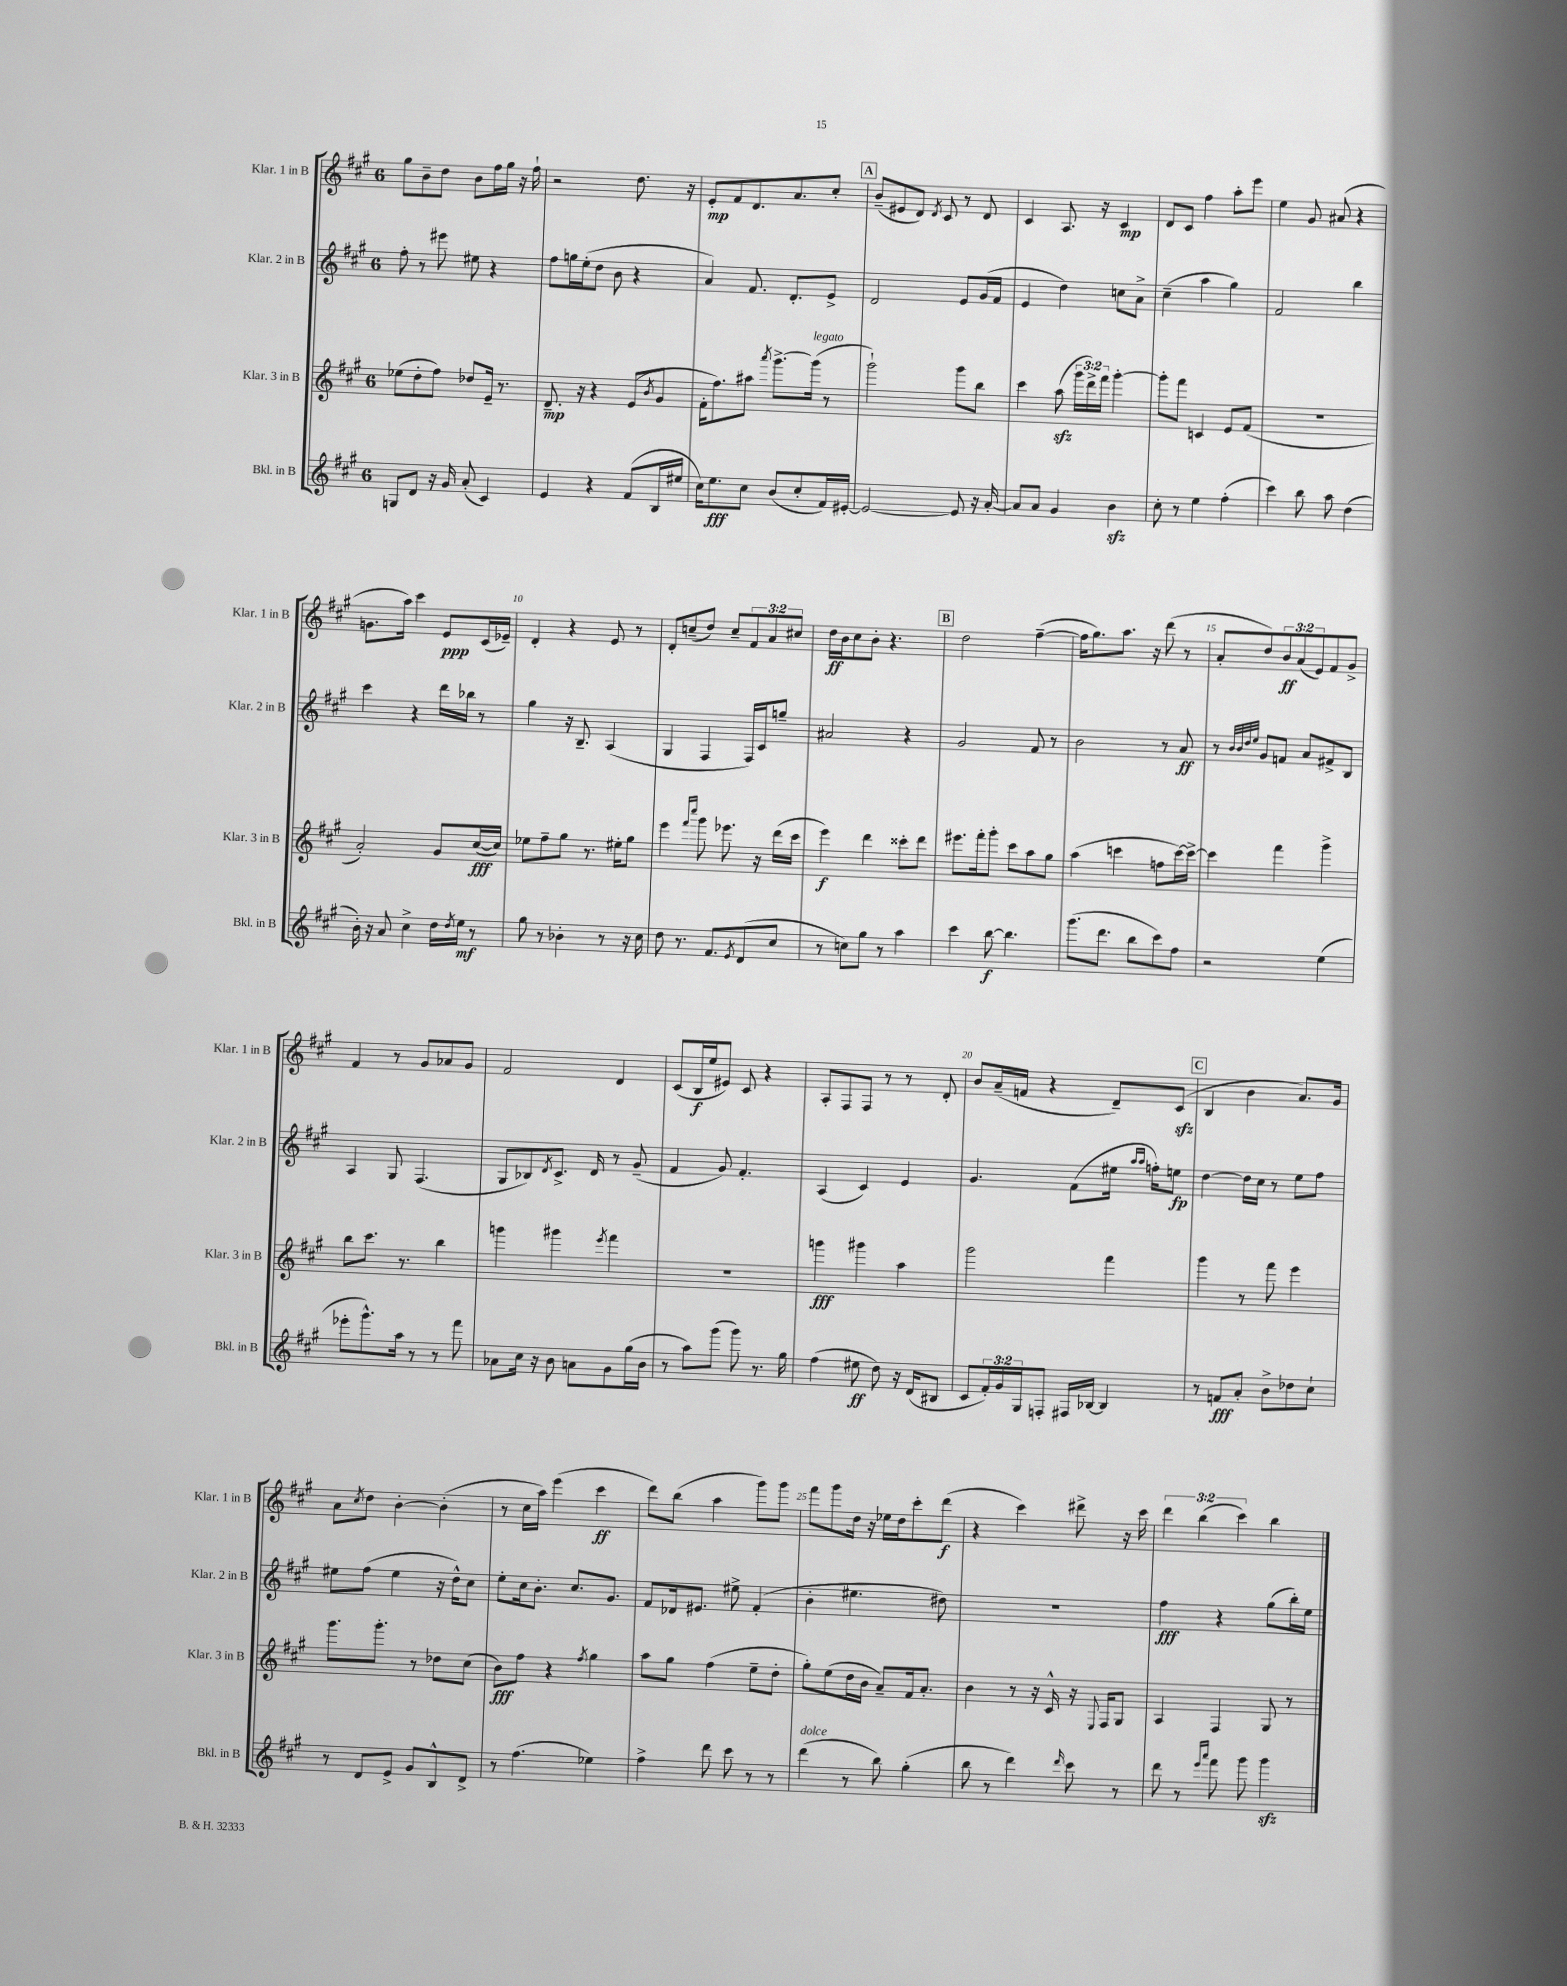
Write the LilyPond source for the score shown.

<<
\new StaffGroup <<
\new Staff = "s0" \with { instrumentName = "Klar. 1 in B" shortInstrumentName = "Klar. 1 in B" } {
    \clef treble \key a \major \once \override Staff.TimeSignature.style = #'single-digit \time 6/8 \override Staff.TupletNumber.text = #tuplet-number::calc-fraction-text
    gis''8 b'8-- d''8 b'8 fis''16 gis''16 r16 fis''16-! |
    r2 d''8. r16 |
    e'8-.\mp fis'8 d'8. a'8. cis''8-. |
    \mark \markup { \box "A" } b'8--( eis'8 d'8) \acciaccatura { d'8 } cis'8 r8 d'8 |
    cis'4 a8. r16 cis'4\mp |
    d'8 cis'8 fis''4 a''8-. e'''8 |
    e''4 gis'8 ais'8( r4 |
    g'8. a''16) cis'''4 e'8\ppp cis'16( ees'16--) |
    d'4-. r4 e'8 r8 |
    d'8-. c''8--( d''8) c''8-- \tuplet 3/2 { fis'8 a'8 cis''8 } |
    d''16\ff b'16 cis''8 b'8-. r4. |
    \mark \markup { \box "B" } d''2 fis''4~--( |
    fis''16 gis''8.) a''8. r16 d'''8( r8 |
    a'8-. d''8) \tuplet 3/2 { b'8\ff a'8( e'8) } fis'8 gis'8-> |
    fis'4 r8 gis'8 aes'8 gis'8 |
    fis'2 d'4 |
    cis'8( b16\f e''16 eis'8) cis'8 r4 |
    a8-. fis8 fis8 r8 r8 d'8-. |
    b'8 a'16--( f'16 r4 d'8--) cis'8\sfz( |
    \mark \markup { \box "C" } b4 b'4 a'8.) gis'16 |
    a'8 \acciaccatura { cis''8 } d''8 b'4~-. b'4-.( |
    r8 cis''16 a''16) e'''4( cis'''4\ff |
    d'''8) b''8( a''4 gis'''8) gis'''8 |
    fis'''8 gis'''8 d''16 r16 ees''16 d''16 cis'''8-. d'''8\f( |
    r4 cis'''4) dis'''8-> r16 cis'''16 |
    \tuplet 3/2 { d'''4 b''4( cis'''4) } b''4 \bar "|." |
}
\new Staff = "s1" \with { instrumentName = "Klar. 2 in B" shortInstrumentName = "Klar. 2 in B" } {
    \clef treble \key a \major \once \override Staff.TimeSignature.style = #'single-digit \time 6/8
    fis''8-. r8 eis'''8 eis''8 r4 |
    fis''8 g''16 e''16-.( d''8 b'8 r4 |
    a'4) fis'8. d'8.-. e'8-> |
    \mark \markup { \box "A" } d'2 e'8 gis'16( fis'16 |
    e'4 d''4) c''8 a'8-> |
    cis''4--( a''4 gis''4) |
    fis'2 b''4 |
    cis'''4 r4 d'''16 bes''16 r8 |
    gis''4 r16 b8.-- a4( |
    gis4 fis4 fis16) cis'16 g''8-- |
    ais'2 r4 |
    \mark \markup { \box "B" } gis'2 fis'8 r8 |
    b'2 r8 a'8\ff |
    r8 \grace { b'32 b'32 d''32 e''32 } gis'8 f'8 a'8 fis'8-> b8 |
    a4 gis8 fis4.( |
    gis8 bes8) \acciaccatura { d'8 } cis'8.-> d'16 r8 gis'8--( |
    fis'4 gis'8) fis'4.-. |
    a4( cis'4) e'4 |
    gis'4. fis'8( eis''16 \grace { a''16 a''16 } f''16-.) e''8\fp |
    \mark \markup { \box "C" } d''4~ d''16 cis''16 r8 e''8 fis''8 |
    eis''8 fis''8( eis''4 r16 d''16-^) cis''8 |
    e''8-. cis''16 b'8.-. cis''8. gis'8. |
    fis'8 des'16 eis'8. eis''8-> fis'4-.( |
    b'4-. eis''4. dis''8) |
    R2. |
    fis''4\fff r4 gis''8( b''16-.) e''16 \bar "|." |
}
\new Staff = "s2" \with { instrumentName = "Klar. 3 in B" shortInstrumentName = "Klar. 3 in B" } {
    \clef treble \key a \major \once \override Staff.TimeSignature.style = #'single-digit \time 6/8 \override Staff.TupletNumber.text = #tuplet-number::calc-fraction-text
    ees''8( d''8-. fis''8) des''8 e'16-- r8. |
    d'8.--\mp r16 r4 e'8( \acciaccatura { b'8 } gis'8 |
    fis'16-. fis''8.) ais''8 \acciaccatura { a'''8 } gis'''8.~-> gis'''16^\markup { \italic "legato" }( r8 |
    \mark \markup { \box "A" } gis'''2-!) gis'''8 b''8 |
    cis'''4 a''8\sfz( \tuplet 3/2 { gis'''16 d'''16->) fis'''16 } gis'''4~-. |
    gis'''8-. fis'''8 c'4 e'8 fis'8( |
    R2. |
    a'2-.) gis'8 cis''16~\fff( cis''16) |
    ees''8 fis''8-- gis''8 r8. eis''16-. gis''8 |
    e'''4 \grace { fis'''16 cis''''16 } gis'''8 ees'''8. r16 d'''16( cis'''16 |
    e'''4\f) d'''4 cisis'''8-. d'''8 |
    \mark \markup { \box "B" } eis'''8. fis'''16-. gis'''8-. cis'''8 a''8 gis''8 |
    a''4( c'''4 f''8 c'''16~) c'''16~-> |
    c'''4 fis'''4 gis'''4-> |
    b''8 cis'''8. r8. b''4 |
    g'''4 gis'''4 \acciaccatura { e'''8 } fis'''4 |
    R2. |
    g'''4\fff gis'''4 a''4 |
    gis'''2 fis'''4 |
    \mark \markup { \box "C" } gis'''4 r8 fis'''8 e'''4 |
    gis'''8. gis'''8.-. r8 des''8 cis''8( |
    b'8\fff) fis''8 r4 \acciaccatura { fis''8 } gis''4 |
    a''8 gis''8 fis''4( e''8-- d''8-. |
    gis''8-.) e''8( d''16 b'16 a'8--) fis'16 a'8.-. |
    b'4 r8 r16 cis'16-^ r16 \appoggiatura { e8 } fis16 gis8 |
    a4 fis4 gis8 r8 \bar "|." |
}
\new Staff = "s3" \with { instrumentName = "Bkl. in B" shortInstrumentName = "Bkl. in B" } {
    \clef treble \key a \major \once \override Staff.TimeSignature.style = #'single-digit \time 6/8 \override Staff.TupletNumber.text = #tuplet-number::calc-fraction-text
    g8 d'8 r16 gis'16 a'8-.( cis'4) |
    e'4 r4 fis'8( b16 eis''16 |
    cis''16) e''8.\fff cis''8 b'8( cis''8-. fis'16) eis'16~-. |
    \mark \markup { \box "A" } eis'2~ eis'8 r16 a'16~-. |
    a'8 a'8 gis'4 b'4\sfz |
    cis''8-. r8 e''4 fis''4-.( |
    cis'''4) b''8 a''8 d''4( |
    b'16-.) r16 a'8 cis''4-> d''16 \acciaccatura { d''8 } e''16\mf r8 |
    gis''8 r8 bes'4-. r8 r16 cis''16 |
    d''8 r8. fis'8. \acciaccatura { e'8 } d'8( cis''8 |
    r8 c''8) gis''8 r8 a''4 |
    \mark \markup { \box "B" } cis'''4 b''8~\f b''4. |
    gis'''8.( d'''8. b''8 cis'''8) fis''8 |
    r2 e''4( |
    ees'''8-. gis'''8.-^) a''16 r8 r8 fis'''8 |
    aes'8 cis''16 r16 b'8 a'8 gis'8 gis''16( b'16 |
    r8 a''8) gis'''8( gis'''8) r8. gis''16 |
    fis''4( eis''8\ff d''8) r16 d'16( bis8 |
    cis'8 \tuplet 3/2 { fis'16-.) gis'16 gis16 } f8-. fis16 bes16~ bes4 |
    \mark \markup { \box "C" } r8 f'8\fff a'8-. b'8-> des''8 cis''8-! |
    r8 d'8 e'8-> gis'8 b8-^ d'8-> |
    r8 fis''4.( ees''4) |
    fis''4-> d'''8 cis'''8 r8 r8 |
    d'''4^\markup { \italic "dolce" }( r8 b''8) gis''4-.( |
    b''8 r8 d'''4) \grace { d'''16 } cis'''8 r8 |
    d'''8 r8 \grace { e'''16 a'''16 } fis'''8 gis'''8 gis'''4\sfz \bar "|." |
}
>>
>>
\layout { \context { \Score currentBarNumber = #2 \override BarNumber.break-visibility = ##(#f #t #t) barNumberVisibility = #(every-nth-bar-number-visible 5) } }
